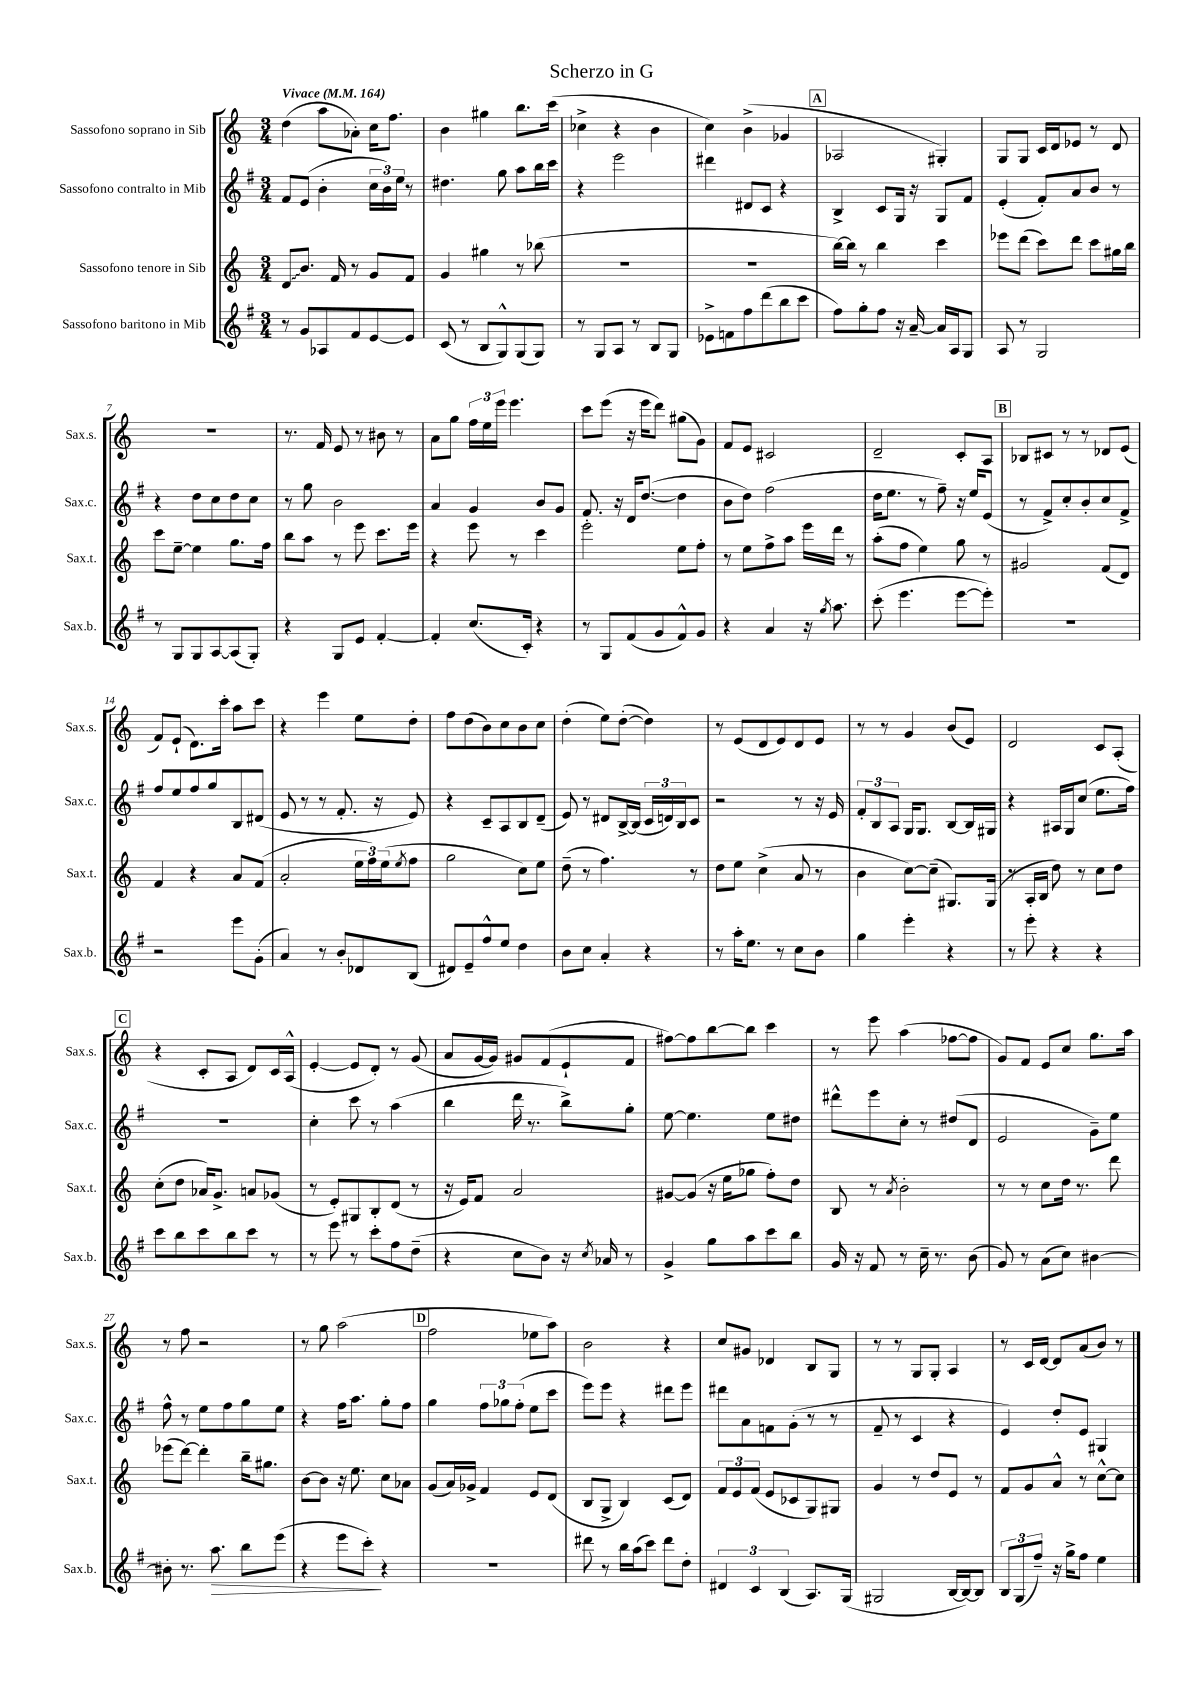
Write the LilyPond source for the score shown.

\header { title = "Scherzo in G" }
<<
\new StaffGroup <<
\new Staff = "s0" \with { instrumentName = "Sassofono soprano in Sib" shortInstrumentName = "Sax.s." } {
    \clef treble \key c \major \numericTimeSignature \time 3/4 \tempo "Vivace" 4 = 164
    d''4( a''8 aes'8-.) c''16 f''8. |
    b'4 gis''4 b''8. c'''16( |
    ces''4-> r4 b'4 |
    c''4) b'4->( ges'4 |
    \mark \markup { \box "A" } aes2 gis4-.) |
    g8 g8 c'16 d'16 ees'8 r8 d'8 |
    R2. |
    r8. f'16 e'8 r8 bis'8 r8 |
    a'8 g''8 \tuplet 3/2 { f''16 e''16 e'''16 } e'''4. |
    c'''8 e'''8( r16 e'''16 d'''8) gis''8( g'8) |
    f'8 e'8 cis'2 |
    d'2-- c'8-. a8 |
    \mark \markup { \box "B" } bes8 cis'8 r8 r8 des'8 e'8( |
    f'8) e'8-!( d'8.) c'''16-. a''8 c'''8 |
    r4 e'''4 e''8 d''8-. |
    f''8 d''8( b'8) c''8 b'8 c''8 |
    d''4-.( e''8) d''8~-.( d''4) |
    r8 e'8( d'8 e'8) d'8 e'8 |
    r8 r8 g'4 b'8( e'8) |
    d'2 c'8 a8-.( |
    \mark \markup { \box "C" } r4 c'8-. a8 d'8) c'16 a16-^( |
    e'4~-. e'8 d'8-.) r8 g'8( |
    a'8 g'16~ g'16) gis'8 f'8( e'8-! f'8 |
    fis''8~) fis''8 b''8~ b''8 c'''4 |
    r8 e'''8 a''4( fes''8~ fes''8 |
    g'8) f'8 e'8 c''8 g''8. a''16 |
    r8 f''8 r2 |
    r8 g''8 a''2( |
    \mark \markup { \box "D" } f''2 ees''8 a''8) |
    b'2 r4 |
    c''8 gis'8 des'4 b8 g8 |
    r8 r8 g8 g8-. a4 |
    r8 c'16 d'16~ d'8 a'8( b'8) r8 \bar "|." |
}
\new Staff = "s1" \with { instrumentName = "Sassofono contralto in Mib" shortInstrumentName = "Sax.c." } {
    \clef treble \key g \major \numericTimeSignature \time 3/4
    fis'8 e'8( b'4-. \tuplet 3/2 { c''16 b'16) e''16 } r8 |
    dis''4. g''8 a''8 b''16 c'''16 |
    r4 e'''2 |
    dis'''4 dis'8 c'8 r4 |
    \mark \markup { \box "A" } b4-> c'8 g16 r16 g8 fis'8 |
    e'4-.( fis'8-.) a'8 b'8 r8 |
    r4 d''8 c''8 d''8 c''8 |
    r8 g''8 b'2 |
    a'4 g'4 b'8 g'8 |
    fis'8. r16 d'16 d''8.~( d''4 |
    b'8 d''8) fis''2( |
    d''16 e''8. r8 fis''8--) r16 e''16 e'8( |
    \mark \markup { \box "B" } r8 fis'8->) c''8-. b'8-. c''8 fis'8-> |
    fis''8 e''8 fis''8 g''8 b8 dis'8( |
    e'8 r8 r8 fis'8.-. r16 e'8) |
    r4 c'8-- a8 b8 d'8--( |
    e'8) r8 dis'8 b16~-> b16( \tuplet 3/2 { c'16 d'16) b16 } c'8 |
    r2 r8 r16 e'16 |
    \tuplet 3/2 { fis'8-. b8 a8 } g16 g8. b8~ b16 gis16 |
    r4 ais16 g16 c''8( e''8. fis''16) |
    \mark \markup { \box "C" } R2. |
    c''4-. c'''8 r8 a''4( |
    b''4 d'''16 r8. b''8->) g''8-. |
    e''8~ e''4. e''8 dis''8 |
    dis'''8-^ e'''8 c''8-. r8 dis''8( d'8 |
    e'2 g'8--) e''8 |
    fis''8-^ r8 e''8 fis''8 g''8 e''8 |
    r4 fis''16 a''8. g''8-. fis''8 |
    \mark \markup { \box "D" } g''4 \tuplet 3/2 { fis''8 ges''8 fis''8-.( } e''8 c'''8 |
    e'''8) e'''8 r4 dis'''8 e'''8 |
    dis'''8 a'8 f'8 g'8-.( r8 r8 |
    fis'8-- r8 c'4 r4 |
    e'4) d''8-. e'8 gis4 \bar "|." |
}
\new Staff = "s2" \with { instrumentName = "Sassofono tenore in Sib" shortInstrumentName = "Sax.t." } {
    \clef treble \key c \major \numericTimeSignature \time 3/4
    \once \override Glissando.style = #'zigzag d'8\glissando b'8. f'16 r8 g'8 f'8 |
    g'4 gis''4 r8 bes''8( |
    R2. |
    R2. |
    \mark \markup { \box "A" } b''16~) b''16 r8 b''4 c'''4 |
    ees'''8 d'''8( c'''8) d'''8 c'''8 gis''16 b''16 |
    c'''8 e''8~-- e''4 g''8. f''16 |
    b''8 a''8 r8 e'''8 c'''8. e'''16 |
    r4 e'''8 r8 c'''4 |
    e'''2-. e''8 f''8-. |
    r8 e''8 f''8-> a''8 e'''16 d'''16 r8 |
    a''8-.( f''8 e''4) g''8 r8 |
    \mark \markup { \box "B" } gis'2 f'8( d'8) |
    f'4 r4 a'8 f'8( |
    a'2-. \tuplet 3/2 { e''16 f''16) e''16( } \acciaccatura { e''8 } f''8 |
    g''2 c''8) e''8 |
    d''8--( r8 f''4.) r8 |
    d''8 e''8 c''4->( a'8 r8 |
    b'4 c''8~) c''8--( gis8.) gis16( |
    r8 a16-. b16 d''8) r8 c''8 d''8 |
    \mark \markup { \box "C" } c''8-.( d''8 aes'16) g'8.-> a'8 ges'8( |
    r8 e'8-.) gis8 b8-. d'8( r8 |
    r16 e'16) f'8 a'2 |
    gis'8~ gis'8( r16 e''16 ges''8 f''8-.) d''8 |
    b8 r8 \acciaccatura { a'8 } b'2-. |
    r8 r8 c''8 d''16 r8. d'''8 |
    ees'''8( d'''8~) d'''4-. b''16-- gis''8. |
    b'8~ b'8 r16 e''8. c''8 aes'8 |
    \mark \markup { \box "D" } g'8( a'16) ges'16-> f'4 e'8 d'8( |
    b8 g8-> b4) c'8( d'8) |
    \tuplet 3/2 { f'8 e'8 f'8( } e'8 ces'8 g8) gis8 |
    g'4 r8 d''8 e'8 r8 |
    f'8 g'8 a'8-^ r8 c''8~-^ c''8 \bar "|." |
}
\new Staff = "s3" \with { instrumentName = "Sassofono baritono in Mib" shortInstrumentName = "Sax.b." } {
    \clef treble \key g \major \numericTimeSignature \time 3/4
    r8 g'8 aes8 fis'8 e'8~ e'8 |
    c'8( r8 b8 g8-^) g8( g8) |
    r8 g8 a8 r8 b8 g8 |
    ees'8-> f'8 fis''8 d'''8( b''8 c'''8 |
    \mark \markup { \box "A" } fis''8) g''8-. fis''8 r16 a'16~-- a'16 a16 g8 |
    a8 r8 g2 |
    r8 g8 g8 a8~ a8( g8-.) |
    r4 g8 e'8 fis'4~-. |
    fis'4-. c''8.( c'16-.) r4 |
    r8 g8 fis'8( g'8 fis'8-^) g'8 |
    r4 a'4 r16 \acciaccatura { g''8 } a''8. |
    c'''8-.( e'''4. e'''8~ e'''8-.) |
    \mark \markup { \box "B" } R2. |
    r2 e'''8 g'8-.( |
    a'4) r8 b'8-. des'8 b8( |
    dis'8) e'8-- fis''8-^ e''8 d''4 |
    b'8 c''8 a'4-. r4 |
    r8 a''16-. e''8. r8 c''8 b'8 |
    g''4 e'''4-. r4 |
    r8 e'''8-. r4 r4 |
    \mark \markup { \box "C" } c'''8 b''8 c'''8 b''8 c'''8 r8 |
    r8 e'''8 r8 c'''8-. fis''8 d''8--( |
    r4 c''8 b'8) r16 \acciaccatura { c''8 } aes'16 r8 |
    g'4-> g''8 a''8 c'''8 b''8 |
    g'16 r16 fis'8 r8 c''16-- r8. b'8( |
    g'8) r8 a'8( c''8) bis'4~ |
    bis'8-. r8. a''8.\> b''8 e'''8( |
    r4 e'''8 c'''8-.\!) r4 |
    \mark \markup { \box "D" } R2. |
    dis'''8 r8 b''16 a''16( c'''8) dis'''8 d''8-. |
    \tuplet 3/2 { dis'4 c'4 b4( } a8.) g16( |
    gis2 b16~ b16~) b8 |
    \tuplet 3/2 { b8 g8( fis''8--) } r16 g''16-> fis''8 e''4 \bar "|." |
}
>>
>>
